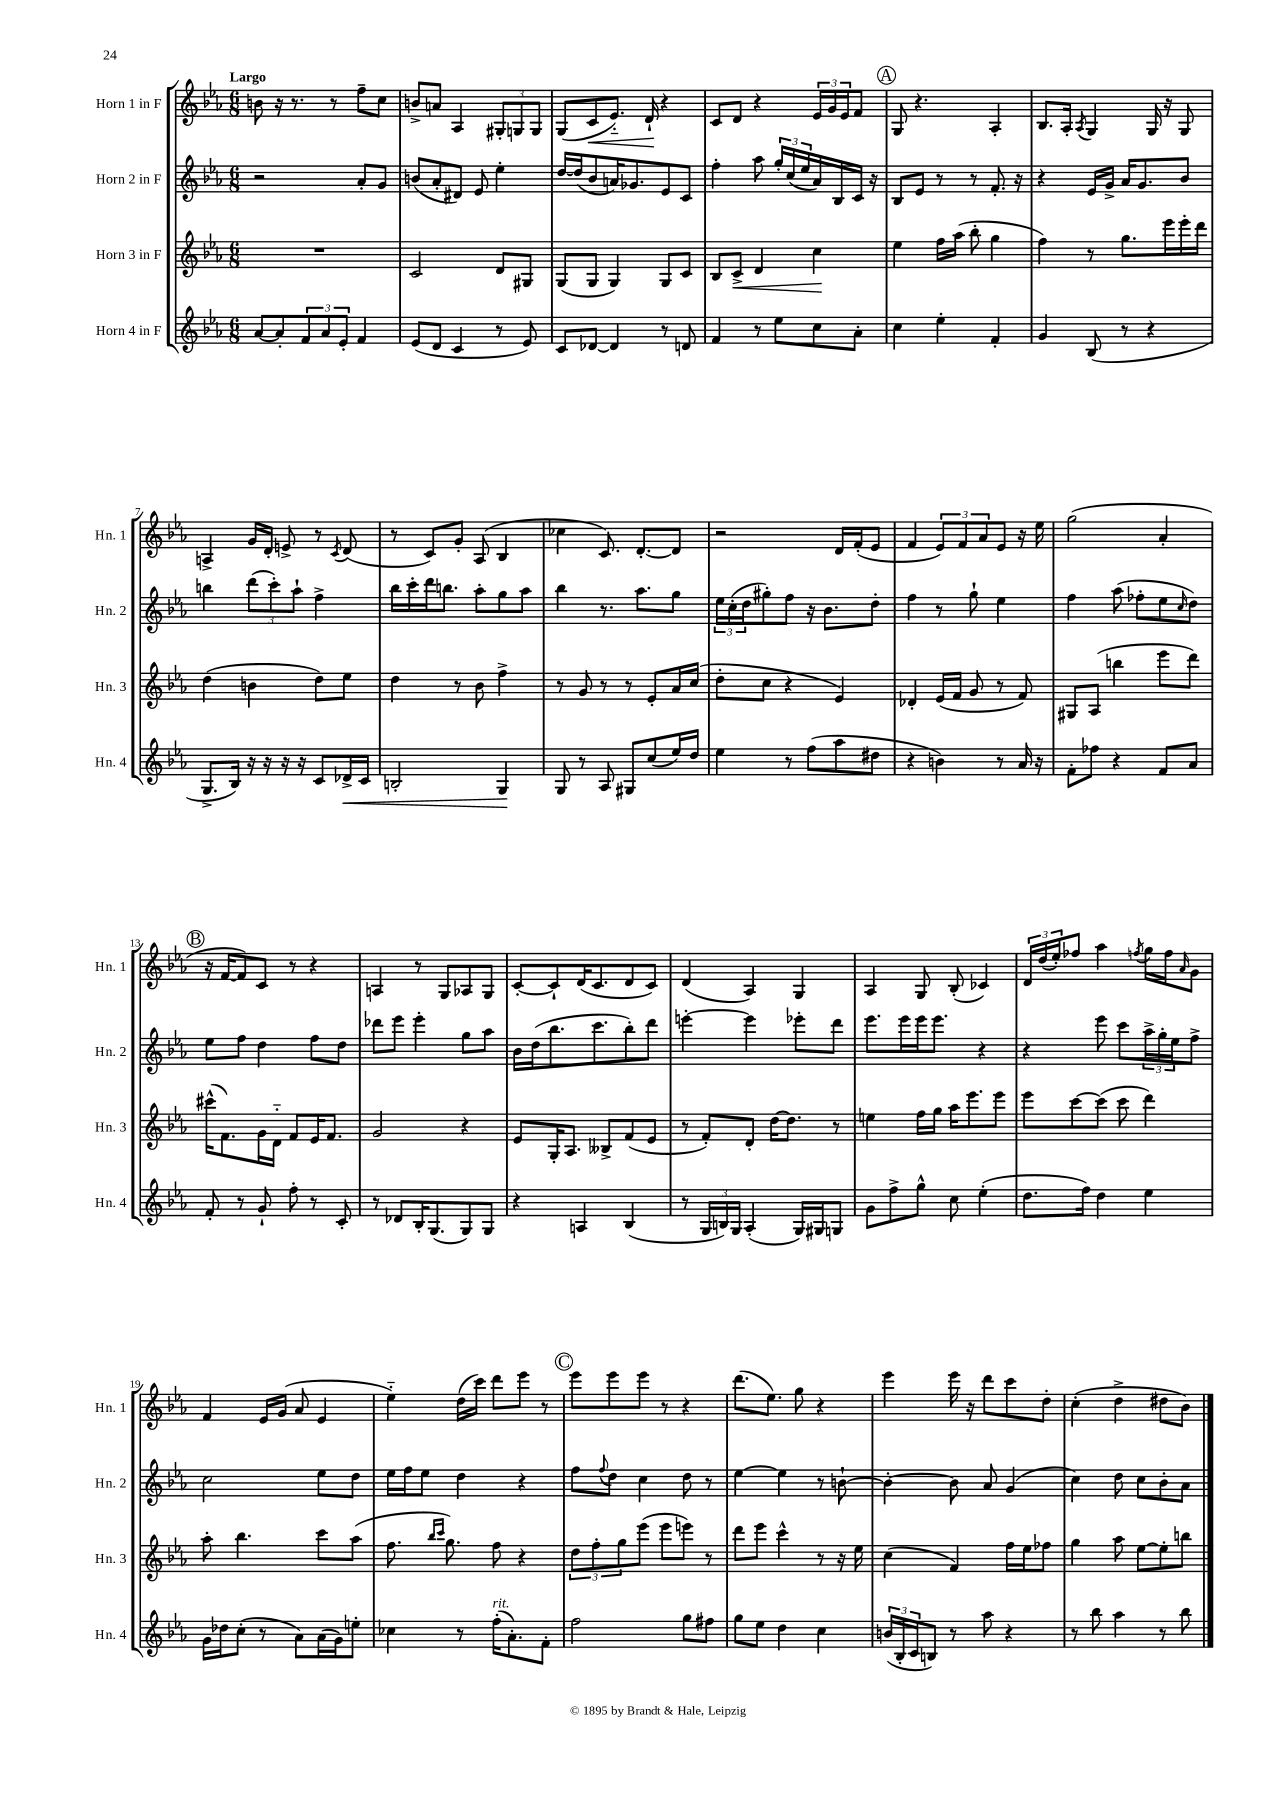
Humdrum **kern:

**kern	**dynam	**kern	**dynam	**kern	**kern	**dynam
*part4	*part4	*part3	*part3	*part2	*part1	*part1
*staff4	*staff4	*staff3	*staff3	*staff2	*staff1	*staff1
*I"Horn 4 in F	*	*I"Horn 3 in F	*	*I"Horn 2 in F	*I"Horn 1 in F	*
*I'Hn. 4	*	*I'Hn. 3	*	*I'Hn. 2	*I'Hn. 1	*
*clefG2	*	*clefG2	*	*clefG2	*clefG2	*
*k[b-e-a-]	*	*k[b-e-a-]	*	*k[b-e-a-]	*k[b-e-a-]	*
*M6/8	*	*M6/8	*	*M6/8	*M6/8	*
=1	=1	=1	=1	=1	=1	=1
!	!	!	!	!	!LO:TX:a:B:t=Largo	!
[8a-/L	.	2.r	.	2r	8bn\	.
8a-'/]	.	.	.	.	16r	.
.	.	.	.	.	8.r	.
12f/	.	.	.	.	.	.
12a-/	.	.	.	.	.	.
.	.	.	.	.	8r	.
12e-'/J	.	.	.	.	.	.
4f/	.	.	.	8a-'/L	8ff~\L	.
.	.	.	.	8g/J	8cc\J	.
=2	=2	=2	=2	=2	=2	=2
(8e-/L	.	2c/	.	(8bn/L	8bn^/L	.
8d/J	.	.	.	8a-'/	8an/J	.
4c/	.	.	.	8d#X/J)	4A-/	.
.	.	.	.	8e-/	.	.
8r	.	8d/L	.	4ee-'\	12G#X'/L	.
.	.	.	.	.	12Gn/	.
8e-/)	.	8G#X/J	.	.	.	.
.	.	.	.	.	12G/J	.
=3	=3	=3	=3	=3	=3	=3
8c/L	.	(8G/L	.	[16dd/LL	(8G/L	.
.	.	.	.	(16dd/J]	.	.
!	!	!	!	!	!	!LO:HP:b
[8d-X/J	.	8G/J	.	8b-/	8c/	<
4d-/]	.	4G/)	.	16an/K)	8.e-/J)	.
.	.	.	.	8.g-X/	.	.
.	.	.	.	.	16d`/	.
8r	.	8G/L	.	8e-/	4r	[
8dn/	.	8c/J	.	8c/J	.	.
=4	=4	=4	=4	=4	=4	=4
4f/	.	8B-/L	.	4ff'\	8c/L	.
!	!	!	!LO:HP:b	!	!	!
.	.	8c^/J	<	.	8d/J	.
8r	.	4d/	.	8aa-\	4r	.
8ee-\L	.	.	.	24gg'/LL	.	.
.	.	.	.	(24cc/	.	.
.	.	.	.	24ee-/	.	.
8cc\	.	4cc\	.	16a-/)	24e-/LL	.
.	.	.	.	.	24g/	.
.	.	.	.	16B-/	.	.
.	.	.	.	.	24e-/J	.
8a-'\J	.	.	.	16c/JJ	8f/J	.
.	.	.	.	16r	.	.
.	.	.	[	.	.	.
!!LO:REH:place=s1:t=A
=5	=5	=5	=5	=5	=5	=5
4cc\	.	4ee-\	.	8B-/L	8G/	.
.	.	.	.	8e-/J	4.r	.
4ee-'\	.	16ff\LL	.	8r	.	.
.	.	(16aa-\JJ	.	.	.	.
.	.	8bb-'\	.	8r	.	.
4f'/	.	4gg\	.	8.f'/	4A-'/	.
.	.	.	.	16r	.	.
=6	=6	=6	=6	=6	=6	=6
4g/	.	4ff\)	.	4r	8.B-/L	.
.	.	.	.	.	16A-'/Jk	.
.	.	.	.	.	8qA-/	.
(8B-/	.	8r	.	16e-/LL	4G/	.
.	.	.	.	16g^/JJ	.	.
8r	.	8.gg\L	.	16a-/KL	.	.
.	.	.	.	8.g/	.	.
4r	.	.	.	.	16G/	.
.	.	16eee-\L	.	.	16r	.
.	.	16eee-'\	.	8b-/J	8G/	.
.	.	16ddd\JJ	.	.	.	.
!!LO:LB:g=z
=7	=7	=7	=7	=7	=7	=7
8.G^/L	.	(4dd\	.	4bbn\	4An^/	.
16B-/Jk)	.	.	.	.	.	.
16r	.	4bn\	.	(12ddd\L	16g/LL	.
16r	.	.	.	.	16d'/JJ	.
.	.	.	.	12ccc'\)	.	.
16r	.	.	.	.	8en^/	.
.	.	.	.	12aa-`\J	.	.
16r	.	.	.	.	.	.
8c/L	.	8dd\L)	.	4ff^\	8r	.
.	.	.	.	.	8qc/	.
!	!LO:HP:b	!	!	!	!	!
16d-X^/L	<	8ee-\J	.	.	(8d/	.
16c/JJ	.	.	.	.	.	.
=8	=8	=8	=8	=8	=8	=8
2Bn'/	.	4dd\	.	16bb-\LL	8r	.
.	.	.	.	16ccc'\	.	.
.	.	.	.	16ddd\J	8c/L)	.
.	.	.	.	8.bbn\J	.	.
.	.	8r	.	.	8g'/J	.
.	.	8b-\	.	8aa-'\L	(8A-/	.
4G/	.	4ff^\	.	8gg\	4B-/	.
.	.	.	.	8aa-\J	.	.
.	[	.	.	.	.	.
=9	=9	=9	=9	=9	=9	=9
8G/	.	8r	.	4bb-\	4cc-X\	.
8r	.	8g/	.	.	.	.
8A-/	.	8r	.	8.r	8.c/)	.
8G#X/L	.	8r	.	.	.	.
.	.	.	.	8.aa-\L	[8.d'/L	.
(8cc/	.	8e-'/L	.	.	.	.
16ee-/L)	.	16a-/L	.	8gg\J	8d/J]	.
16dd/JJ	.	(16cc/JJ	.	.	.	.
=10	=10	=10	=10	=10	=10	=10
4ee-\	.	8dd'\L	.	24ee-\LL	2r	.
.	.	.	.	(24cc'\	.	.
.	.	.	.	24dd\J	.	.
.	.	8cc\J	.	8gg#X'\)	.	.
8r	.	4r	.	8ff\J	.	.
(8ff\L	.	.	.	16r	.	.
.	.	.	.	8.b-\L	.	.
8aa-\	.	4e-/)	.	.	16d/LL	.
.	.	.	.	.	(16f'/J	.
8dd#X\J	.	.	.	8dd'\J	8e-/J	.
=11	=11	=11	=11	=11	=11	=11
4r	.	4d-X'/	.	4ff\	4f/	.
4bn\)	.	(16e-/LL	.	8r	12e-/L)	.
.	.	16f/JJ	.	.	.	.
.	.	.	.	.	12f/	.
.	.	8g/	.	8gg`\	.	.
.	.	.	.	.	12a-/	.
8r	.	8r	.	4ee-\	8e-/J	.
16a-/	.	8f/)	.	.	16r	.
16r	.	.	.	.	16ee-\	.
=12	=12	=12	=12	=12	=12	=12
8f'\L	.	8G#X/L	.	4ff\	(2gg\	.
8ff-X\J	.	(8A-/J	.	.	.	.
4r	.	4bbn\	.	(8aa-\	.	.
.	.	.	.	8ff-X'\L	.	.
8f/L	.	8eee-\L	.	8ee-\	4a-'/	.
.	.	.	.	16qqcc/	.	.
8a-/J	.	8ddd\J)	.	8dd\J)	.	.
!!LO:LB:g=z
!!LO:REH:place=s1:t=B
=13	=13	=13	=13	=13	=13	=13
8f'/	.	(16ccc#X^^\KL	.	8ee-\L	16r	.
.	.	8.f\)	.	.	[16f/KL	.
8r	.	.	.	8ff\J	8f/])	.
8g`/	.	16g\L	.	4dd\	8c/J	.
.	.	16d\JJ	.	.	.	.
8ff'\	.	8f/L	.	.	8r	.
8r	.	16e-/K	.	8ff\L	4r	.
.	.	8.f/J	.	.	.	.
8c'/	.	.	.	8dd\J	.	.
=14	=14	=14	=14	=14	=14	=14
8r	.	2g/	.	8ddd-X\L	4An/	.
8d-X/L	.	.	.	8eee-\J	.	.
16B-'/K	.	.	.	4eee-'\	8r	.
(8.G/	.	.	.	.	.	.
.	.	.	.	.	8G/L	.
8G/)	.	4r	.	8gg\L	8A-X/	.
8G/J	.	.	.	8aa-\J	8G/J	.
=15	=15	=15	=15	=15	=15	=15
4r	.	8e-/L	.	16b-\LL	[8c'/L	.
.	.	.	.	(16dd\J	.	.
.	.	16G'/K	.	8.bb-\	8c`/]	.
.	.	8.A-/J	.	.	.	.
4An/	.	.	.	.	(16d/K	.
.	.	.	.	8.ccc\	8.c/	.
.	.	8B--X^/L	.	.	.	.
(4B-/	.	(8f/	.	8bb-'\)	8d/	.
.	.	8e-/J	.	8ddd\J	8c/J)	.
=16	=16	=16	=16	=16	=16	=16
8r	.	8r	.	[4eeen'\	(4d/	.
24G/LL	.	8f'/L)	.	.	.	.
24Bn/)	.	.	.	.	.	.
24G/JJ	.	.	.	.	.	.
(4A-'/	.	8d'/J	.	4eee\]	4A-/)	.
.	.	[16dd\KL	.	.	.	.
.	.	8.dd\J]	.	.	.	.
16G/LL)	.	.	.	8eee-X'\L	4G/	.
16G#X/J	.	.	.	.	.	.
8Gn/J	.	8r	.	8ddd\J	.	.
=17	=17	=17	=17	=17	=17	=17
8g\L	.	4een\	.	8.eee-\L	4A-/	.
8ff^\	.	.	.	.	.	.
.	.	.	.	16eee-\L	.	.
8gg^^\J	.	16ff\LL	.	16eee-\J	8G/	.
.	.	16gg\JJ	.	8.eee-\J	.	.
8cc\	.	16aa-\KL	.	.	(8B-'/	.
.	.	8.eee-\	.	.	.	.
(4ee-'\	.	.	.	4r	4c-X/)	.
.	.	8eee-\J	.	.	.	.
=18	=18	=18	=18	=18	=18	=18
8.dd\L	.	8eee-\L	.	4r	24d/LL	.
.	.	.	.	.	(24dd/	.
.	.	.	.	.	24ee-'/J)	.
.	.	[8ccc\	.	.	8ff-X/J	.
16ff\Jk)	.	.	.	.	.	.
4dd\	.	(8ccc\J]	.	8eee-\	4aa-\	.
.	.	8ccc\	.	8ccc\L	.	.
.	.	.	.	.	8qffn/	.
4ee-\	.	4ddd\)	.	24aa-^\L	16gg\LL	.
.	.	.	.	24gg'\	.	.
.	.	.	.	.	16ff\J	.
.	.	.	.	24ee-\J	.	.
.	.	.	.	.	16qqa-/	.
.	.	.	.	8ff^\J	8g\J	.
!!LO:LB:g=z
=19	=19	=19	=19	=19	=19	=19
16g\LL	.	8aa-'\	.	2cc\	4f/	.
16dd-X\J	.	.	.	.	.	.
(8cc'\J	.	4.bb-\	.	.	.	.
8r	.	.	.	.	16e-/LL	.
.	.	.	.	.	(16g/JJ	.
8a-\L)	.	.	.	.	8a-/	.
(16a-\L	.	8ccc\L	.	8ee-\L	4e-/	.
16g\J)	.	.	.	.	.	.
8een'\J	.	(8aa-\J	.	8dd\J	.	.
=20	=20	=20	=20	=20	=20	=20
4cc-X\	.	8.ff\	.	16ee-\LL	4ee-\)	.
.	.	.	.	16ff\J	.	.
.	.	.	.	8ee-\J	.	.
.	.	16qqbb-/LL	.	.	.	.
.	.	16qqccc/JJ	.	.	.	.
.	.	8.gg\)	.	.	.	.
8r	.	.	.	4dd\	(16dd\LL	.
.	.	.	.	.	16ccc\JJ)	.
!LO:TX:a:i:t=rit.	!	!	!	!	!	!
(16ff'\KL	.	8ff\	.	.	8ddd\L	.
8.a-'\)	.	.	.	.	.	.
.	.	4r	.	4r	8eee-\J	.
8f'\J	.	.	.	.	8r	.
!!LO:REH:place=s1:t=C
=21	=21	=21	=21	=21	=21	=21
2ff\	.	12dd\L	.	8ff\L	8eee-\L	.
.	.	12ff'\	.	.	.	.
.	.	.	.	8qqff/	.	.
.	.	.	.	8dd\J	8eee-\	.
.	.	12gg\	.	.	.	.
.	.	(8eee-\J	.	4cc\	8eee-\J	.
.	.	8eee-\L	.	.	8r	.
8gg\L	.	8eeen\J)	.	8dd\	4r	.
8ff#X\J	.	8r	.	8r	.	.
=22	=22	=22	=22	=22	=22	=22
8gg\L	.	8ddd\L	.	[4ee-\	(8.ddd\L	.
8ee-\J	.	8eee-\J	.	.	.	.
.	.	.	.	.	8.ee-\J)	.
4dd\	.	4ccc^^\	.	4ee-\]	.	.
.	.	.	.	.	8gg\	.
4cc\	.	8r	.	8r	4r	.
.	.	16r	.	[8bn`\	.	.
.	.	16ee-\	.	.	.	.
=23	=23	=23	=23	=23	=23	=23
(24bn/LL	.	(4cc\	.	4b'\_	4eee-\	.
24B-'/	.	.	.	.	.	.
24c/J	.	.	.	.	.	.
8Bn/J)	.	.	.	.	.	.
8r	.	4f/)	.	8b\]	16eee-\	.
.	.	.	.	.	16r	.
8aa-\	.	.	.	8a-/	8ddd\L	.
4r	.	16ff\LL	.	(4g/	8ccc\	.
.	.	16ee-\J	.	.	.	.
.	.	8ff-X\J	.	.	8dd'\J	.
=24	=24	=24	=24	=24	=24	=24
8r	.	4gg\	.	4cc\)	(4cc'\	.
8bb-\	.	.	.	.	.	.
4aa-\	.	8aa-\	.	8dd\	4dd^\	.
.	.	[8ee-\L	.	8cc\L	.	.
8r	.	8ee-'\]	.	8b-'\	8dd#X\L	.
8bb-\	.	8bbn\J	.	8a-\J	8b-\J)	.
==	==	==	==	==	==	==
*-	*-	*-	*-	*-	*-	*-
